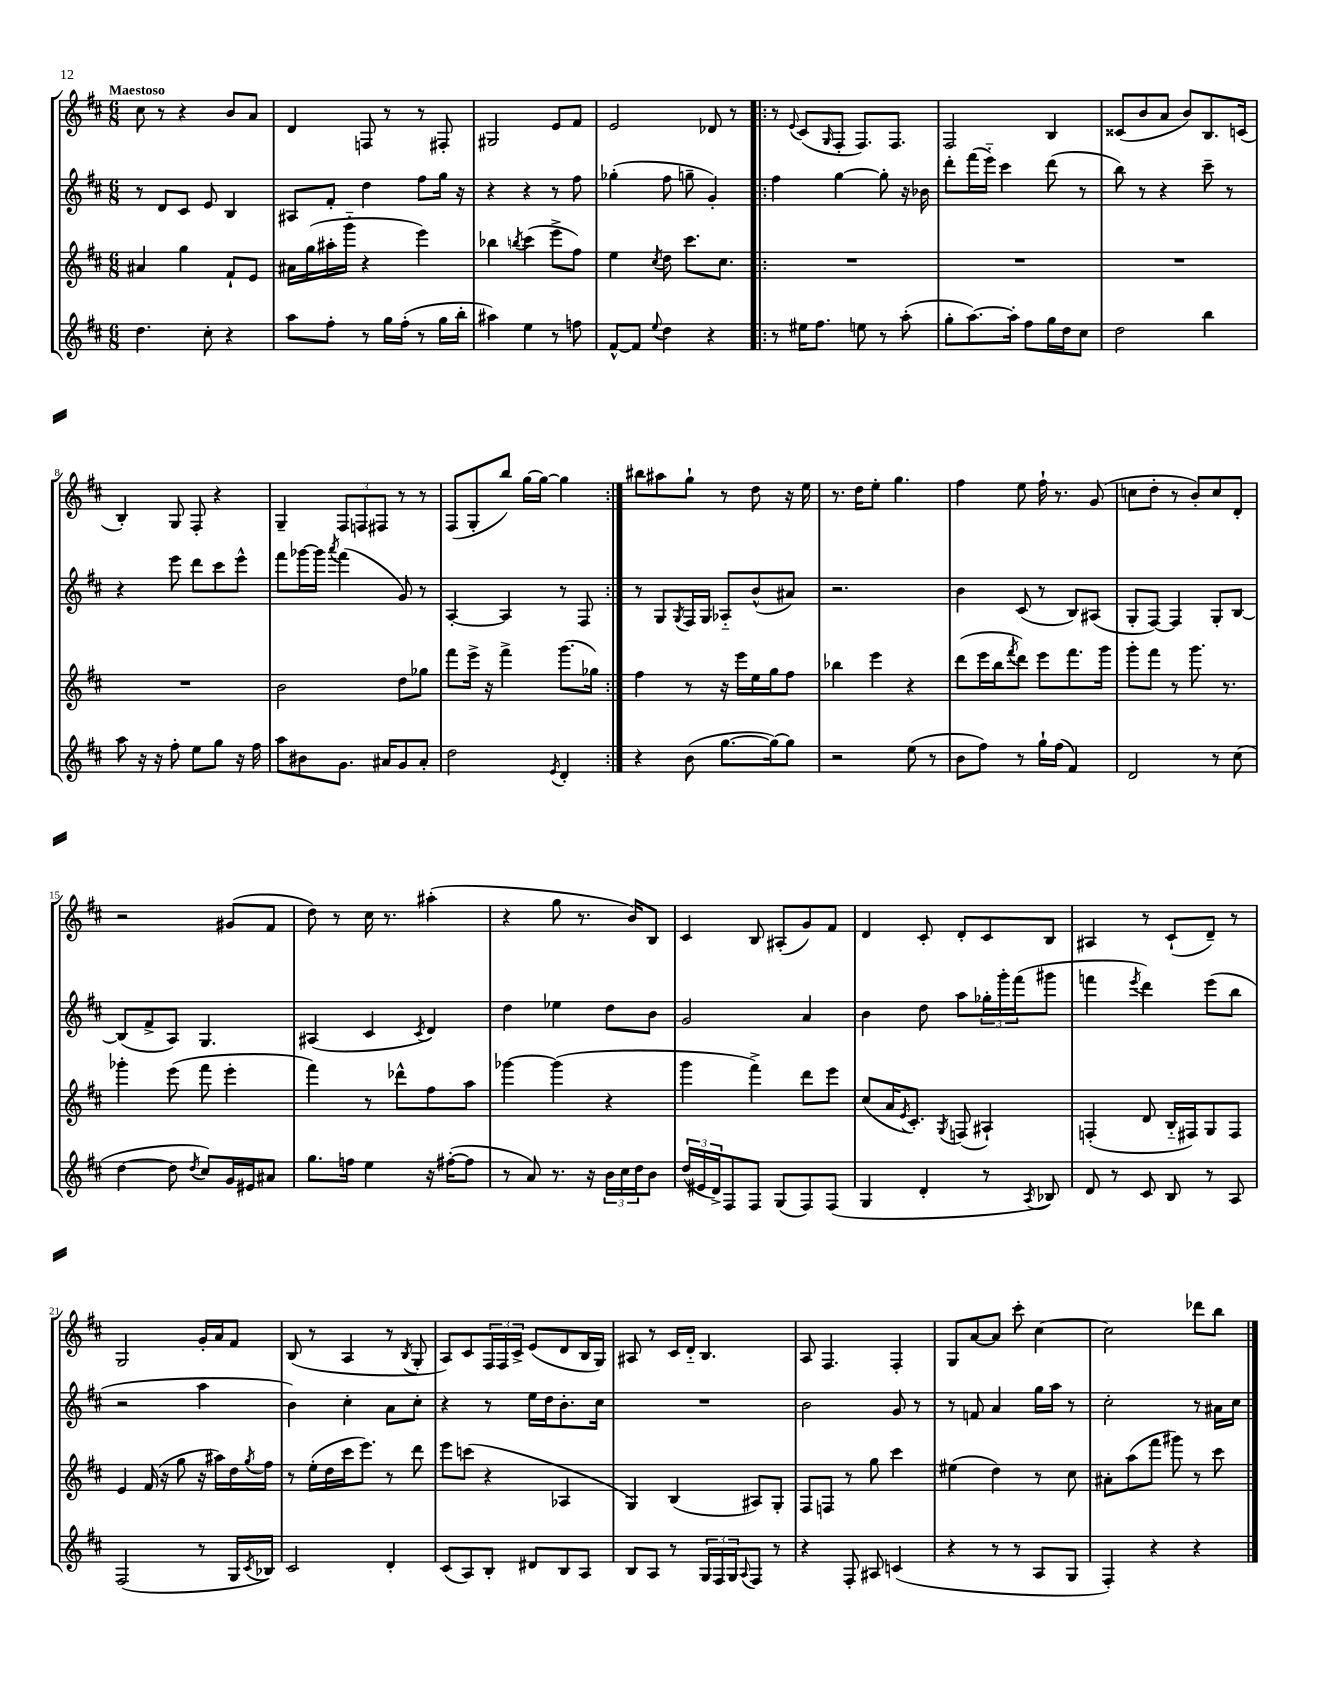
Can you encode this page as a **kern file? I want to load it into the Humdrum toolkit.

**kern	**kern	**kern	**kern
*part4	*part3	*part2	*part1
*staff4	*staff3	*staff2	*staff1
*clefG2	*clefG2	*clefG2	*clefG2
*k[f#c#]	*k[f#c#]	*k[f#c#]	*k[f#c#]
*M6/8	*M6/8	*M6/8	*M6/8
=1	=1	=1	=1
!	!	!	!LO:TX:a:B:t=Maestoso
4.dd\	4a#X/	8r	8cc#\
.	.	8d/L	8r
.	4gg\	8c#/J	4r
8cc#'\	.	8e/	.
4r	8f#`/L	4B/	8b/L
.	8e/J	.	8a/J
=2	=2	=2	=2
8aa\L	16a#X\LL	8A#X/L	4d/
.	(16gg\	.	.
8ff#'\J	16aa#X'\	8f#'/J	.
.	16ggg\JJ	.	.
8r	4r	4dd\	8Fn/
16gg\LL	.	.	8r
(16ff#'\JJ	.	.	.
8r	4eee\)	8ff#\L	8r
16gg\LL	.	16gg\Jk	8F#X'/
16bb'\JJ	.	16r	.
=3	=3	=3	=3
4aa#X\)	4bb-X\	4r	2G#X/
.	8qbbn/	.	.
4ee\	(4ccc#\	4r	.
8r	8eee^\L	8r	8e/L
8ffn\	8ff#\J)	8ff#\	8f#/J
=4	=4	=4	=4
[8f#^^/L	4ee\	(4gg-X'\	2e/
8f#/J]	.	.	.
8qqee/	8qcc#/	.	.
4dd\	8dd\	8ff#\	.
.	8.ccc#\L	8ggn~\	.
4r	.	4g'/)	8d-X/
.	8.cc#\J	.	.
.	.	.	8r
=5!|:	=5!|:	=5!|:	=5!|:
8r	2.r	4ff#\	8r
.	.	.	8qqe/
16ee#X\KL	.	.	(8c#/L
8.ff#\J	.	.	.
.	.	.	16qqG/
.	.	[4gg\	8F#'/J
8een\	.	.	8.F#/L)
8r	.	8gg'\]	.
.	.	.	8.F#/J
(8aa'\	.	16r	.
.	.	16b-X\	.
=6	=6	=6	=6
8gg'\L	2.r	8ddd'\L	2F#/
[8.aa\)	.	(16fff#\L	.
.	.	16eee\JJ)	.
.	.	4ccc#\	.
16aa'\Jk]	.	.	.
8ff#\L	.	.	.
16gg\L	.	(8ddd\	4B/
16dd\J	.	.	.
8cc#\J	.	8r	.
=7	=7	=7	=7
2dd\	2.r	8bb\)	(8c##X/L
.	.	8r	8b/
.	.	4r	8a/J
.	.	.	8b/L)
4bb\	.	8ccc#~\	8.B/
.	.	8r	.
.	.	.	(16cn/Jk
!!LO:LB:g=z
=8	=8	=8	=8
8aa\	2.r	4r	4B'/)
16r	.	.	.
16r	.	.	.
8ff#'\	.	8eee\	8G/
8ee\L	.	8ddd\L	8F#'/
8gg\J	.	8ccc#\	4r
16r	.	8eee^^\J	.
16ff#\	.	.	.
=9	=9	=9	=9
8aa\L	2b\	8fff#\L	4G~/
8b#X\	.	[16ggg-X\L	.
.	.	16ggg-\JJ]	.
.	.	8qaaa/	.
8.g\J	.	(4fff#\	12F#/L
.	.	.	12Fn/
.	.	.	12F#X/J
16a#X/KL	.	.	.
8g/	8dd\L	8g/)	8r
8a#'/J	8gg-X\J	8r	8r
=10	=10	=10	=10
2dd\	8fff#\L	[4A'/	(8F#/L
.	16eee^\Jk	.	8G'/
.	16r	.	.
.	4fff#^\	4A/]	8bb/J)
.	.	.	[16gg\LL
.	.	.	16gg\JJ_
8qe/	.	.	.
4d'/	(8.ggg\L	8r	4gg\]
.	.	8F#/	.
.	16gg-X\Jk)	.	.
=11:|!	=11:|!	=11:|!	=11:|!
4r	4ff#\	8r	8bb#X\L
.	.	8G/L	8aa#X\
.	.	8qG/	.
(8b\	8r	16F#/L	8gg`\J
.	.	16G/JJ	.
[8.gg\L	16r	8A-X/L	8r
.	16eee\LL	.	.
.	16ee\	(8b^^/	8dd\
16gg\k_)	16gg\J	.	.
8gg\J]	8ff#\J	8a#X/J)	16r
.	.	.	16ee\
=12	=12	=12	=12
2r	4bb-X\	2.r	8.r
.	.	.	16dd\KL
.	4eee\	.	8ee'\J
.	.	.	4.gg\
(8ee\	4r	.	.
8r	.	.	.
=13	=13	=13	=13
8b\L	(8ddd\L	4b\	4ff#\
8ff#\J)	16eee\L	.	.
.	16bb\J	.	.
.	8qfff#/	.	.
8r	8ddd\J)	(8c#/	8ee\
16gg`\LL	8eee\L	8r	16ff#`\
(16ff#\JJ	.	.	8.r
4f#/)	8.fff#\	8B/L)	.
.	.	(8A#X/J	(8g/
.	16ggg\Jk	.	.
=14	=14	=14	=14
2d/	8ggg'\L	8G'/L	8ccn\L
.	8fff#\J	[8F#/J)	8dd'\J
.	8r	4F#/]	8r
.	8.ggg\	.	8b'/L)
8r	.	8G'/L	8cc/
.	8.r	.	.
(8cc#\	.	[8B/J	8d'/J
!!LO:LB:g=z
=15	=15	=15	=15
[4dd\	4ggg-X'\	(8B/L]	2r
.	.	8f#^/	.
8dd\]	(8eee\	8A/J)	.
8qdd/	.	.	.
8cc#/L)	8fff#\	4.G/	.
16g/L	4eee'\	.	(8g#X/L
16e#X/J	.	.	.
8a#X/J	.	.	8f#/J
=16	=16	=16	=16
8.gg\L	4fff#\)	(4A#X/	8dd\)
.	.	.	8r
16ffn\Jk	.	.	.
4ee\	8r	4c#/	16cc#\
.	.	.	8.r
.	8ddd-X^^\L	.	.
.	.	8qc#/	.
16r	8ff#\	4d/)	(4aa#X'\
([16ff#X'\KL	.	.	.
8ff#\J]	8aa\J	.	.
=17	=17	=17	=17
8r	[4ggg-X\	4dd\	4r
8a/)	.	.	.
8.r	(4ggg-\]	4ee-X\	8gg\
.	.	.	8.r
16r	.	.	.
24b\LL	4r	8dd\L	.
24cc#\	.	.	.
.	.	.	16b/KL)
24dd\J	.	.	.
8b\J	.	8b\J	8B/J
=18	=18	=18	=18
(24dd/LL	4ggg\	2g/	4c#/
24e#X/	.	.	.
24d^/J)	.	.	.
8F#/	.	.	.
8F#/J	4fff#^\)	.	8B/
(8G/L	.	.	(8A#X'/L
8F#/)	8ddd\L	4a/	8g/)
(8F#/J	8eee\J	.	8f#/J
=19	=19	=19	=19
4G/	(8cc#/L	4b\	4d/
.	16a/K	.	.
.	8qe/	.	.
.	8.c#'/J)	.	.
4d'/	.	8dd\	8c#'/
.	8qG/	.	.
.	(8Fn/	8aa\L	8d'/L
8r	4A#X`/)	24gg-X'\L	8c#/
.	.	24ggg'\	.
.	.	(24fff#\J	.
8qA/	.	.	.
8B-X/)	.	8ggg#X\J	8B/J
=20	=20	=20	=20
8d/	(4Fn'/	4fffn\	4A#X/
8r	.	.	.
.	.	8qeee/	.
8c#/	8d/	4ddd\)	8r
8B/	16B/LL	.	(8c#`/L
.	16F#X/J)	.	.
8r	8G/	(8eee\L	8d~/J)
8A/	8F#/J	8bb\J	8r
!!LO:LB:g=z
=21	=21	=21	=21
(2F#/	4e/	2r	2G/
.	(16f#/	.	.
.	16r	.	.
.	8gg\	.	.
8r	16r	4aa\	16g'/LL
.	16aa#X\LL)	.	16a/J
16G/LL	16dd\	.	8f#/J
8qc#/	8qgg/	.	.
16B-X/JJ)	16ff#\JJ	.	.
=22	=22	=22	=22
2c#/	8r	4b\)	(8B/
.	(16ee'\LL	.	8r
.	16dd\	.	.
.	16ccc#\J	4cc#'\	4A/
.	8.eee\J)	.	.
4d'/	8r	8a\L	8r
.	.	.	8qB/
.	8ddd\	8cc#'\J	8G'/
=23	=23	=23	=23
(8c#/L	8eee\L	4r	8A/L)
8A/)	(8cccn\J	.	8c#/
8B'/J	4r	8r	24F#/L
.	.	.	24F#/
.	.	.	24c#^/JJ
8d#X/L	.	16ee\LL	(8e/L
.	.	16dd\J	.
8B/	4A-X/	8.b'\	8d/
8A/J	.	.	16B/L
.	.	16cc#\Jk	16G/JJ)
=24	=24	=24	=24
8B/L	4G/)	2.r	8A#X/
8A/J	.	.	8r
8r	(4B/	.	16c#/LL
.	.	.	16d/JJ
24G/LL	.	.	4.B/
24F#/	.	.	.
24G/J	.	.	.
8qqA/	.	.	.
8F#/J	8A#X/L)	.	.
8r	8G'/J	.	.
=25	=25	=25	=25
4r	8F#/L	2b\	8A/
.	8Fn/J	.	4.F#/
8F#'/	8r	.	.
8A#X/	8gg\	.	.
(4cn/	4ccc#\	8g/	4F#'/
.	.	8r	.
=26	=26	=26	=26
4r	(4ee#X\	8r	8G/L
.	.	8fn/	[8a/
8r	4dd\)	4a/	8a/J]
8r	.	.	8ccc#'\
8A/L	8r	16gg\LL	[4cc#\
.	.	16aa\JJ	.
8G/J	8cc#\	8r	.
=27	=27	=27	=27
4F#'/)	8a#X'\L	2cc#'\	2cc#\]
.	(8aa\	.	.
4r	8fff#\J	.	.
.	8ggg#X\)	.	.
4r	8r	8r	8ddd-X\L
.	8ccc#\	16a#X\LL	8bb\J
.	.	16cc#\JJ	.
==	==	==	==
*-	*-	*-	*-
